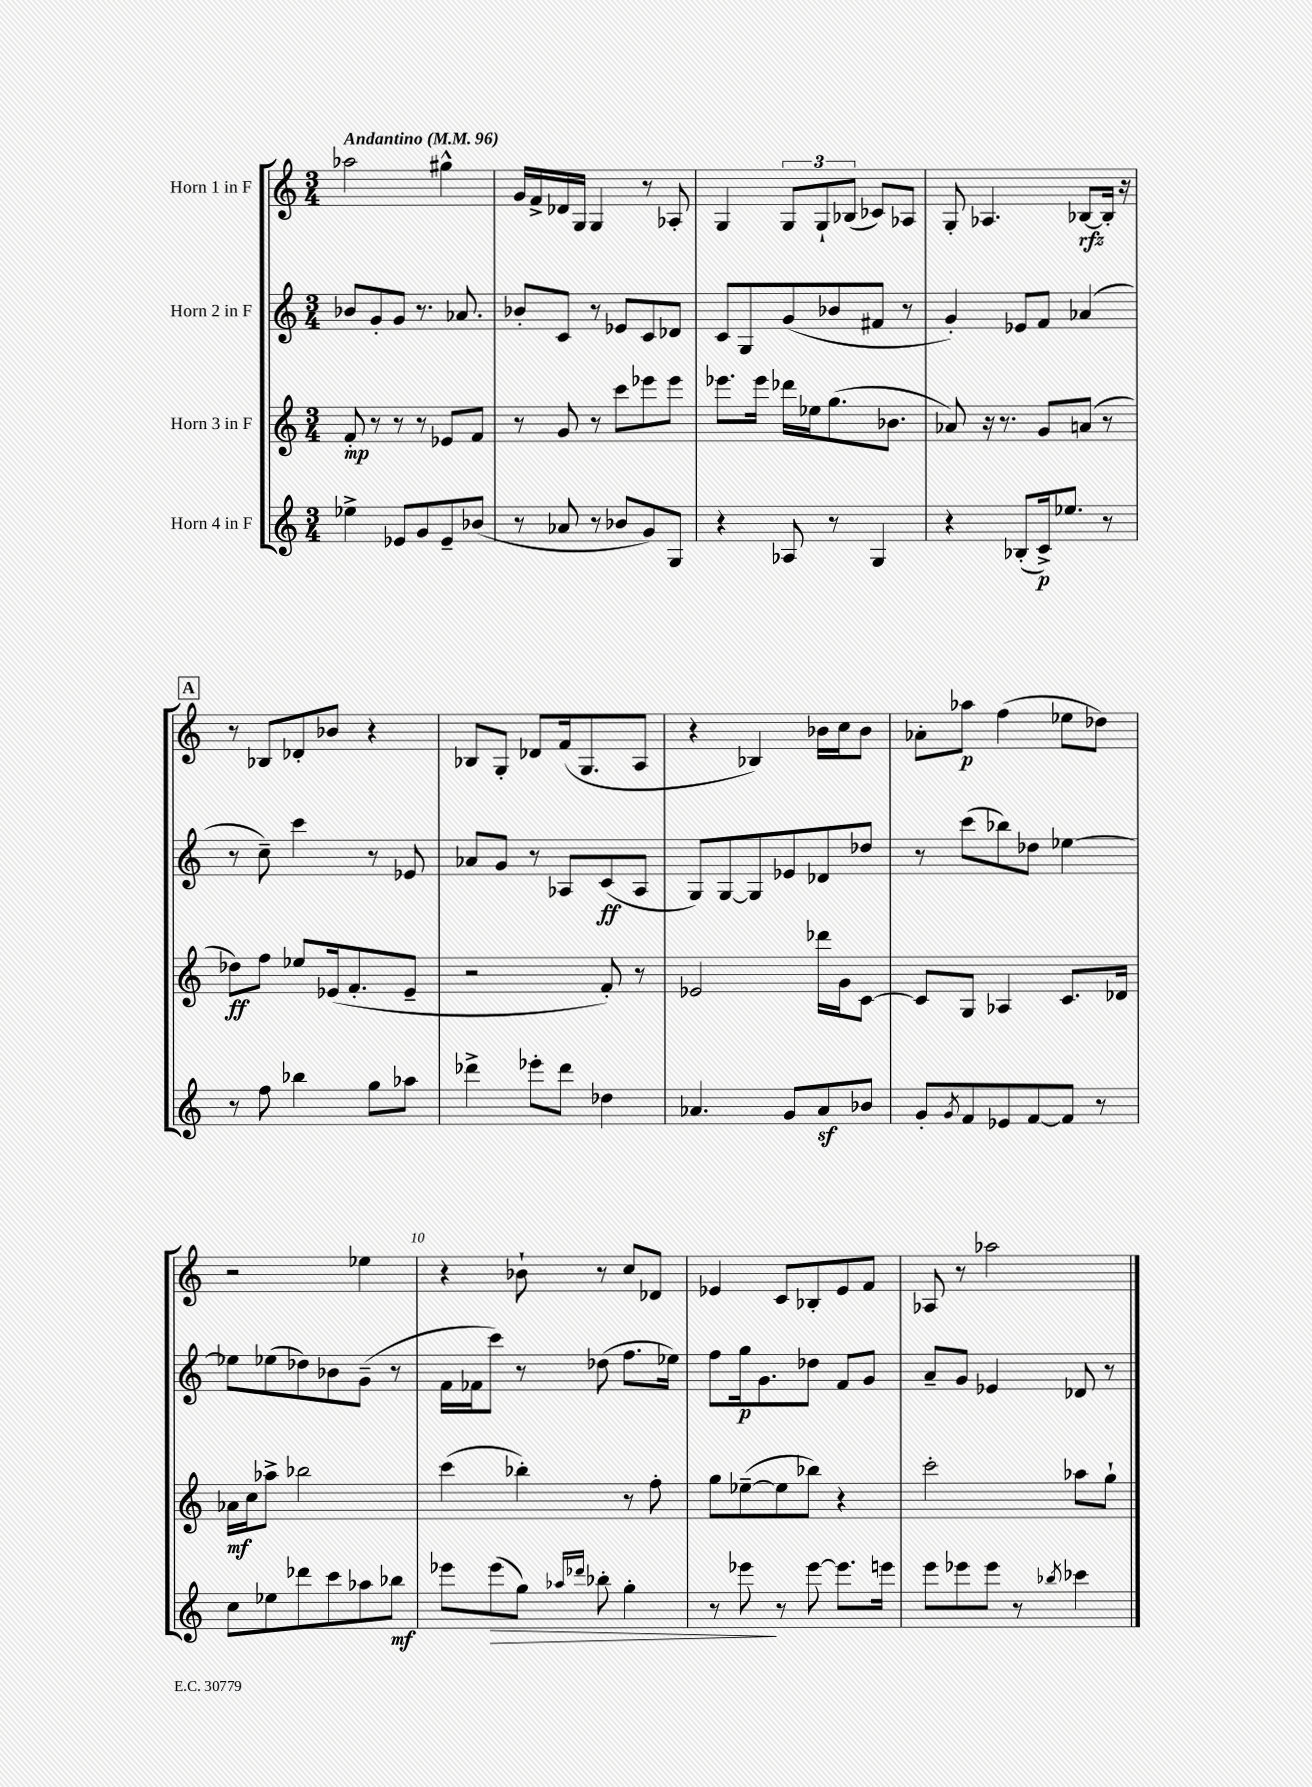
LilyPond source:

<<
\new StaffGroup <<
\new Staff = "s0" \with { instrumentName = "Horn 1 in F" } {
    \clef treble \key c \major \numericTimeSignature \time 3/4 \tempo "Andantino" 4 = 96
    aes''2 gis''4-^ |
    g'16 f'16-> des'16 g16 g4 r8 aes8-. |
    g4 \tuplet 3/2 { g8 g8-! bes8( } ces'8) aes8 |
    g8-. aes4. bes8~\rfz bes16-. r16 |
    \mark \markup { \box "A" } r8 bes8 des'8-. bes'8 r4 |
    bes8 g8-. des'8 f'16( g8. a8 |
    r4 bes4) bes'16 c''16 bes'8 |
    aes'8-. aes''8\p f''4( ees''8 des''8) |
    r2 ees''4 |
    r4 bes'8-! r8 c''8 des'8 |
    ees'4 c'8 bes8-. ees'8 f'8 |
    aes8 r8 aes''2 \bar "|." |
}
\new Staff = "s1" \with { instrumentName = "Horn 2 in F" } {
    \clef treble \key c \major \numericTimeSignature \time 3/4
    bes'8 g'8-. g'8 r8. aes'8. |
    bes'8-. c'8 r8 ees'8 c'8 des'8 |
    c'8 g8 g'8( bes'8 fis'8 r8 |
    g'4-.) ees'8 f'8 aes'4( |
    \mark \markup { \box "A" } r8 c''8--) c'''4 r8 ees'8 |
    aes'8 g'8 r8 aes8 c'8\ff( aes8 |
    g8) g8~ g8 ees'8 des'8 des''8 |
    r8 c'''8( bes''8) des''8 ees''4~ |
    ees''8 ees''8( des''8) bes'8 g'8--( r8 |
    f'16 fes'16 c'''8) r8 des''8( f''8. ees''16) |
    f''8 g''16\p g'8. des''8 f'8 g'8 |
    a'8-- g'8 ees'4 des'8 r8 \bar "|." |
}
\new Staff = "s2" \with { instrumentName = "Horn 3 in F" } {
    \clef treble \key c \major \numericTimeSignature \time 3/4
    f'8-.\mp r8 r8 r8 ees'8 f'8 |
    r8 g'8 r8 c'''8 ees'''8 ees'''8 |
    ees'''8. ees'''16 des'''16 ees''16 g''8.( bes'8. |
    aes'8) r16 r8. g'8 a'8( r8 |
    \mark \markup { \box "A" } des''8\ff) f''8 ees''8 ees'16( f'8.-. ees'8-- |
    r2 f'8-.) r8 |
    ees'2 des'''16 g'16 c'8~ |
    c'8 g8 aes4 c'8. des'16 |
    aes'16\mf c''16 aes''8-> bes''2 |
    c'''4( bes''4-.) r8 f''8-. |
    g''8 ees''8~--( ees''8 bes''8) r4 |
    c'''2-. aes''8 g''8-! \bar "|." |
}
\new Staff = "s3" \with { instrumentName = "Horn 4 in F" } {
    \clef treble \key c \major \numericTimeSignature \time 3/4
    ees''4-> ees'8 g'8 ees'8-- bes'8( |
    r8 aes'8 r8 bes'8 g'8) g8 |
    r4 aes8 r8 g4 |
    r4 bes8-.( c'16->\p) ees''8. r8 |
    \mark \markup { \box "A" } r8 f''8 bes''4 g''8 aes''8 |
    des'''4-> ees'''8-. des'''8 des''4 |
    aes'4. g'8 aes'8\sf bes'8 |
    g'8-. \acciaccatura { g'8 } f'8 ees'8 f'8~ f'8 r8 |
    c''8 ees''8 des'''8 c'''8 aes''8 bes''8\mf |
    ees'''8 ees'''8\>( g''8) \grace { aes''16 des'''16 } bes''8-. g''4-. |
    r8 ees'''8\! r8 ees'''8~ ees'''8. e'''16 |
    e'''8 ees'''8 ees'''8 r8 \acciaccatura { bes''8 } ces'''4 \bar "|." |
}
>>
>>
\layout { \context { \Score \override BarNumber.break-visibility = ##(#f #t #t) barNumberVisibility = #(every-nth-bar-number-visible 5) } }
